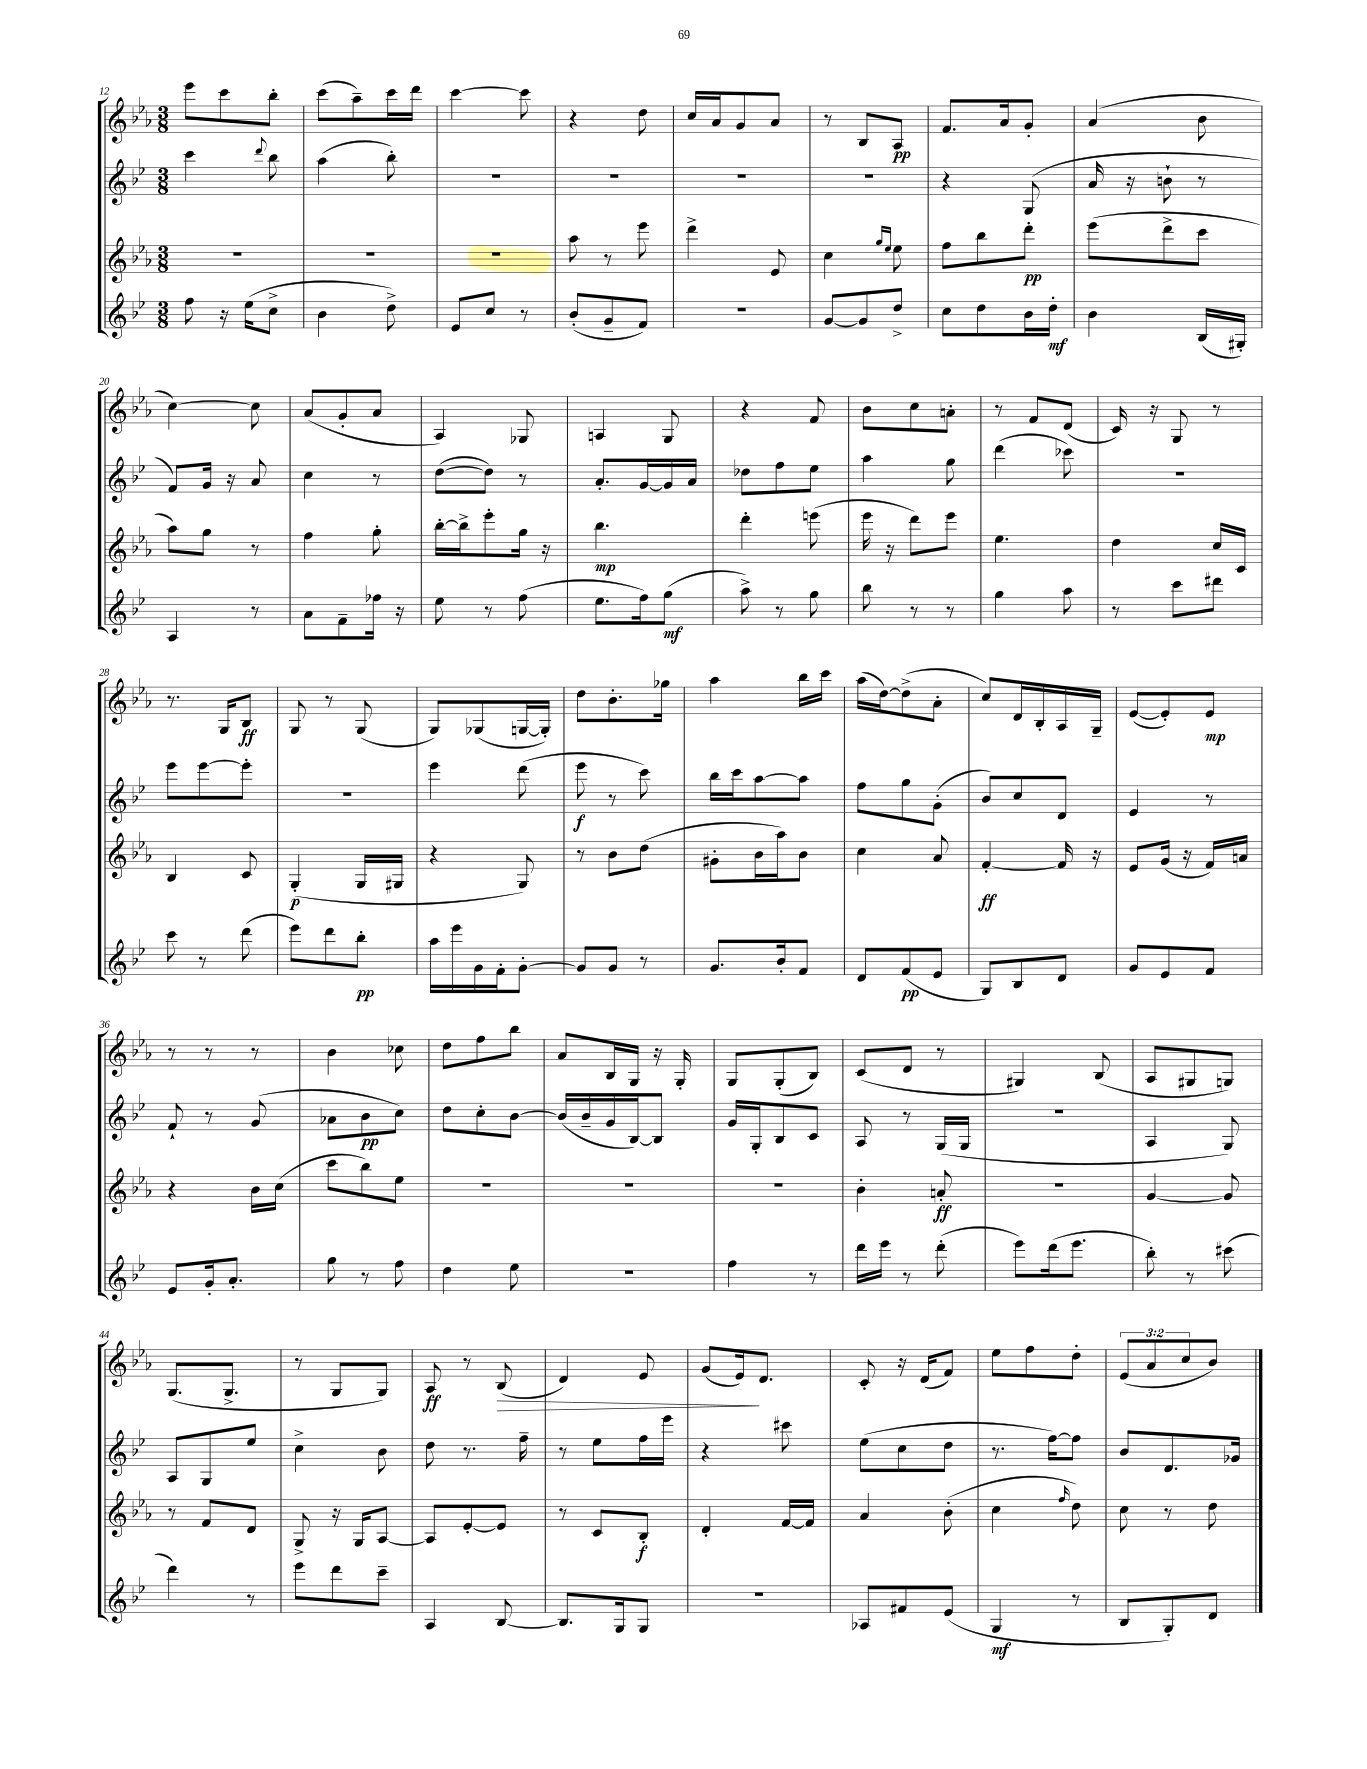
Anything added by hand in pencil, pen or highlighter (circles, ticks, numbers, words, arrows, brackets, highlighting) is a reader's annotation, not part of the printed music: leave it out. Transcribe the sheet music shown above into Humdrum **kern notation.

**kern	**kern	**kern	**kern
*staff4	*staff3	*staff2	*staff1
*clefG2	*clefG2	*clefG2	*clefG2
*k[b-e-]	*k[b-e-a-]	*k[b-e-]	*k[b-e-a-]
*M3/8	*M3/8	*M3/8	*M3/8
8ff\	4.r	4ccc\	8eee-\L
16r	.	.	8ccc\
(16ee-\LK	.	.	.
.	.	8qqddd/	.
8cc^\J	.	8bb-\	8bb-'\J
=	=	=	=
4b-\	4.r	(4aa\	(8ccc\L
.	.	.	8aa-~\)
8dd^\)	.	8bb-'\)	16ccc\L
.	.	.	16ddd\JJ
=	=	=	=
8e-/L	4.r	4.r	[4ccc\
8cc/J	.	.	.
8r	.	.	8ccc\]
=	=	=	=
(8b-'/L	8aa-\	4.r	4r
8g~/	8r	.	.
8f/J)	8eee-\	.	8dd\
=	=	=	=
4.r	4ddd^\	4.r	16cc/LL
.	.	.	16a-/J
.	.	.	8g/
.	8e-/	.	8a-/J
=	=	=	=
[8g/L	4cc\	4.r	8r
8g/]	.	.	8B-/L
.	16qqgg/LL	.	.
.	16qqee-/JJ	.	.
8dd^/J	8ee-\	.	8A-/J
=	=	=	=
8cc\L	8ff\L	4r	8.f/L
8dd\	8bb-\	.	.
.	.	.	16a-/k
16b-\L	8ddd'\J	(8G/	8g'/J
16dd'\JJ	.	.	.
=	=	=	=
4b-\	(8eee-\L	16a/	(4a-/
.	.	16r	.
.	8ddd^\	8b`\	.
(16B-/LL	8ccc\J	8r	8b-\
16G#'/JJ)	.	.	.
=	=	=	=
4A/	8aa-\L)	8f/L)	[4cc\)
.	8gg\J	16g/Jk	.
.	.	16r	.
8r	8r	8a/	8cc\]
=	=	=	=
8a\L	4ff\	4cc\	(8a-/L
8f~\	.	.	8g'/
16ff-\Jk	8gg'\	8r	8a-/J
16r	.	.	.
=	=	=	=
8ee-\	[16bb-'\LL	([8dd\L	4A-/)
.	16bb-^\]J	.	.
8r	8eee-'\	8dd\]J)	.
(8ff\	16gg\Jk	8r	8G-/
.	16r	.	.
=	=	=	=
8.ee-\L	4.bb-\	8.a'/L	4A/
16ff\k)	.	[16g/L	.
(8gg\J	.	16g/]	8G/
.	.	16a/JJ	.
=	=	=	=
8aa^\)	4ddd'\	8dd-\L	4r
8r	.	8ff\	.
8gg\	(8eee\	8ee-\J	8f/
=	=	=	=
8bb-\	16eee-\	4aa\	8b-\L
.	16r	.	.
8r	8ddd\L)	.	8cc\
8r	8eee-\J	8gg\	8a'\J
=	=	=	=
4gg\	4.ee-\	(4ddd\	8r
.	.	.	8f/L
8aa\	.	8ccc-\)	(8d/J
=	=	=	=
8r	4dd\	4.r	16c/)
.	.	.	16r
8ccc\L	.	.	8G/
8ddd#\J	16cc/LL	.	8r
.	16c/JJ	.	.
=	=	=	=
8ccc\	4B-/	8eee-\L	8.r
8r	.	[8eee-\	.
.	.	.	16G/LK
(8ddd\	8c/	8eee-'\]J	8B-/J
=	=	=	=
8eee-\L)	(4G'/	4.r	8G/
8ddd\	.	.	8r
8bb-'\J	16G/LL	.	(8G/
.	16G#/JJ	.	.
=	=	=	=
16aa\LL	4r	4eee-\	8G/L)
16eee-\	.	.	.
16g\	.	.	(8G-/
16f'\J	.	.	.
[8g'\J	8G/)	(8ddd\	[16G/L
.	.	.	16G'/]JJ)
=	=	=	=
8g/]L	8r	8eee-\	8dd\L
8g/J	8b-\L	8r	8.b-'\
8r	(8dd\J	8ccc\)	.
.	.	.	16gg-\Jk
=	=	=	=
8.g/L	8g#'\L	16bb-\LL	4aa-\
.	.	16ccc\J	.
.	16b-\L	[8aa\	.
16b-'/k	16aa-\J)	.	.
8f/J	8b-\J	8aa\]J	16bb-\LL
.	.	.	16ccc\JJ
=	=	=	=
8d/L	4cc\	8ff\L	(16aa-\LL
.	.	.	[16dd\J)
(8f/	.	8gg\	(8dd^\]
8e-/J	8a-/	(8g'\J	8a-'\J
=	=	=	=
8G/L)	[4f'/	8b-/L)	8cc/L)
8B-/	.	8cc/	16d/L
.	.	.	16B-'/
8d/J	16f/]	8d/J	16A-/
.	16r	.	16G~/JJ
=	=	=	=
8g/L	8e-/L	4e-/	([8e-/L
8e-/	(16g/Jk	.	8e-'/])
.	16r	.	.
8f/J	16f/LL)	8r	8e-/J
.	16a/JJ	.	.
=	=	=	=
8e-/L	4r	8f`/	8r
16g'/k	.	8r	8r
8.a'/J	.	.	.
.	16b-\LL	(8g/	8r
.	(16cc\JJ	.	.
=	=	=	=
8gg\	8ccc\L	8a-\L	4b-\
8r	8bb-\)	8b-\	.
8ff\	8ee-\J	8cc\J)	8cc-\
=	=	=	=
4dd\	4.r	8dd\L	8dd\L
.	.	8cc'\	8ff\
8ee-\	.	[8b-\J	8bb-\J
=	=	=	=
4.r	4.r	(16b-/]LL	8a-/L
.	.	16b-~/	.
.	.	16g/	16B-/L
.	.	[16B-/J)	16G/JJ
.	.	8B-/]J	16r
.	.	.	16G'/
=	=	=	=
4ff\	4.r	16g/LL	8G/L
.	.	16G'/J	.
.	.	8B-/	(8G'/
8r	.	8c/J	8B-/J)
=	=	=	=
16ddd\LL	4b-'\	8A/	(8c/L
16eee-\JJ	.	.	.
8r	.	8r	8d/J
(8ddd'\	8a'/	(16G/LL	8r
.	.	16G/JJ	.
=	=	=	=
8eee-\L)	4.r	4.r	4G#/)
(16ddd\k	.	.	.
8.eee-\J	.	.	.
.	.	.	(8B-/
=	=	=	=
8bb-'\)	[4g/	4A/	8A-/L
8r	.	.	8G#/
(8ccc#\	8g/]	8G/)	8G/J)
=	=	=	=
4ddd\)	8r	8A/L	(8.G/L
.	8f/L	8G/	.
.	.	.	8.G^/J
8r	8d/J	8ee-/J	.
=	=	=	=
8eee-\L	8G^/	4cc^\	8r
8ddd\	16r	.	8G/L
.	16G/LK	.	.
8ccc~\J	[8A-/J	8b-\	8G/J)
=	=	=	=
4A/	8A-/]L	8dd\	8A-/
.	[8e-'/	8.r	8r
[8B-/	8e-/]J	.	(8B-/
.	.	16ff~\	.
=	=	=	=
8.B-/]L	8r	8r	4d/)
.	8c/L	8ee-\L	.
16G/k	.	.	.
8G/J	8B-'/J	16ff\L	8e-/
.	.	16eee-\JJ	.
=	=	=	=
4.r	4d'/	4r	(8g/L
.	.	.	16e-/k)
.	.	.	8.d/J
.	[16f/LL	8ccc#\	.
.	16f/]JJ	.	.
=	=	=	=
8A-/L	4a-/	(8ee-\L	8c'/
8f#/	.	8cc\	16r
.	.	.	(16d/LK
(8e-/J	(8b-'\	8dd\J	8f/J)
=	=	=	=
4G/	4cc\	8.r	8ee-\L
.	.	.	8ff\
.	.	[16ff\LK)	.
.	16qqff/	.	.
8r	8dd\)	8ff\]J	8dd'\J
=	=	=	=
8B-/L	8cc\	8b-/L	(12e-/L
.	.	.	12a-/
8G'/)	8r	8.d/	.
.	.	.	12cc/
8d/J	8dd\	.	8b-/J)
.	.	16g-/Jk	.
==	==	==	==
*-	*-	*-	*-
